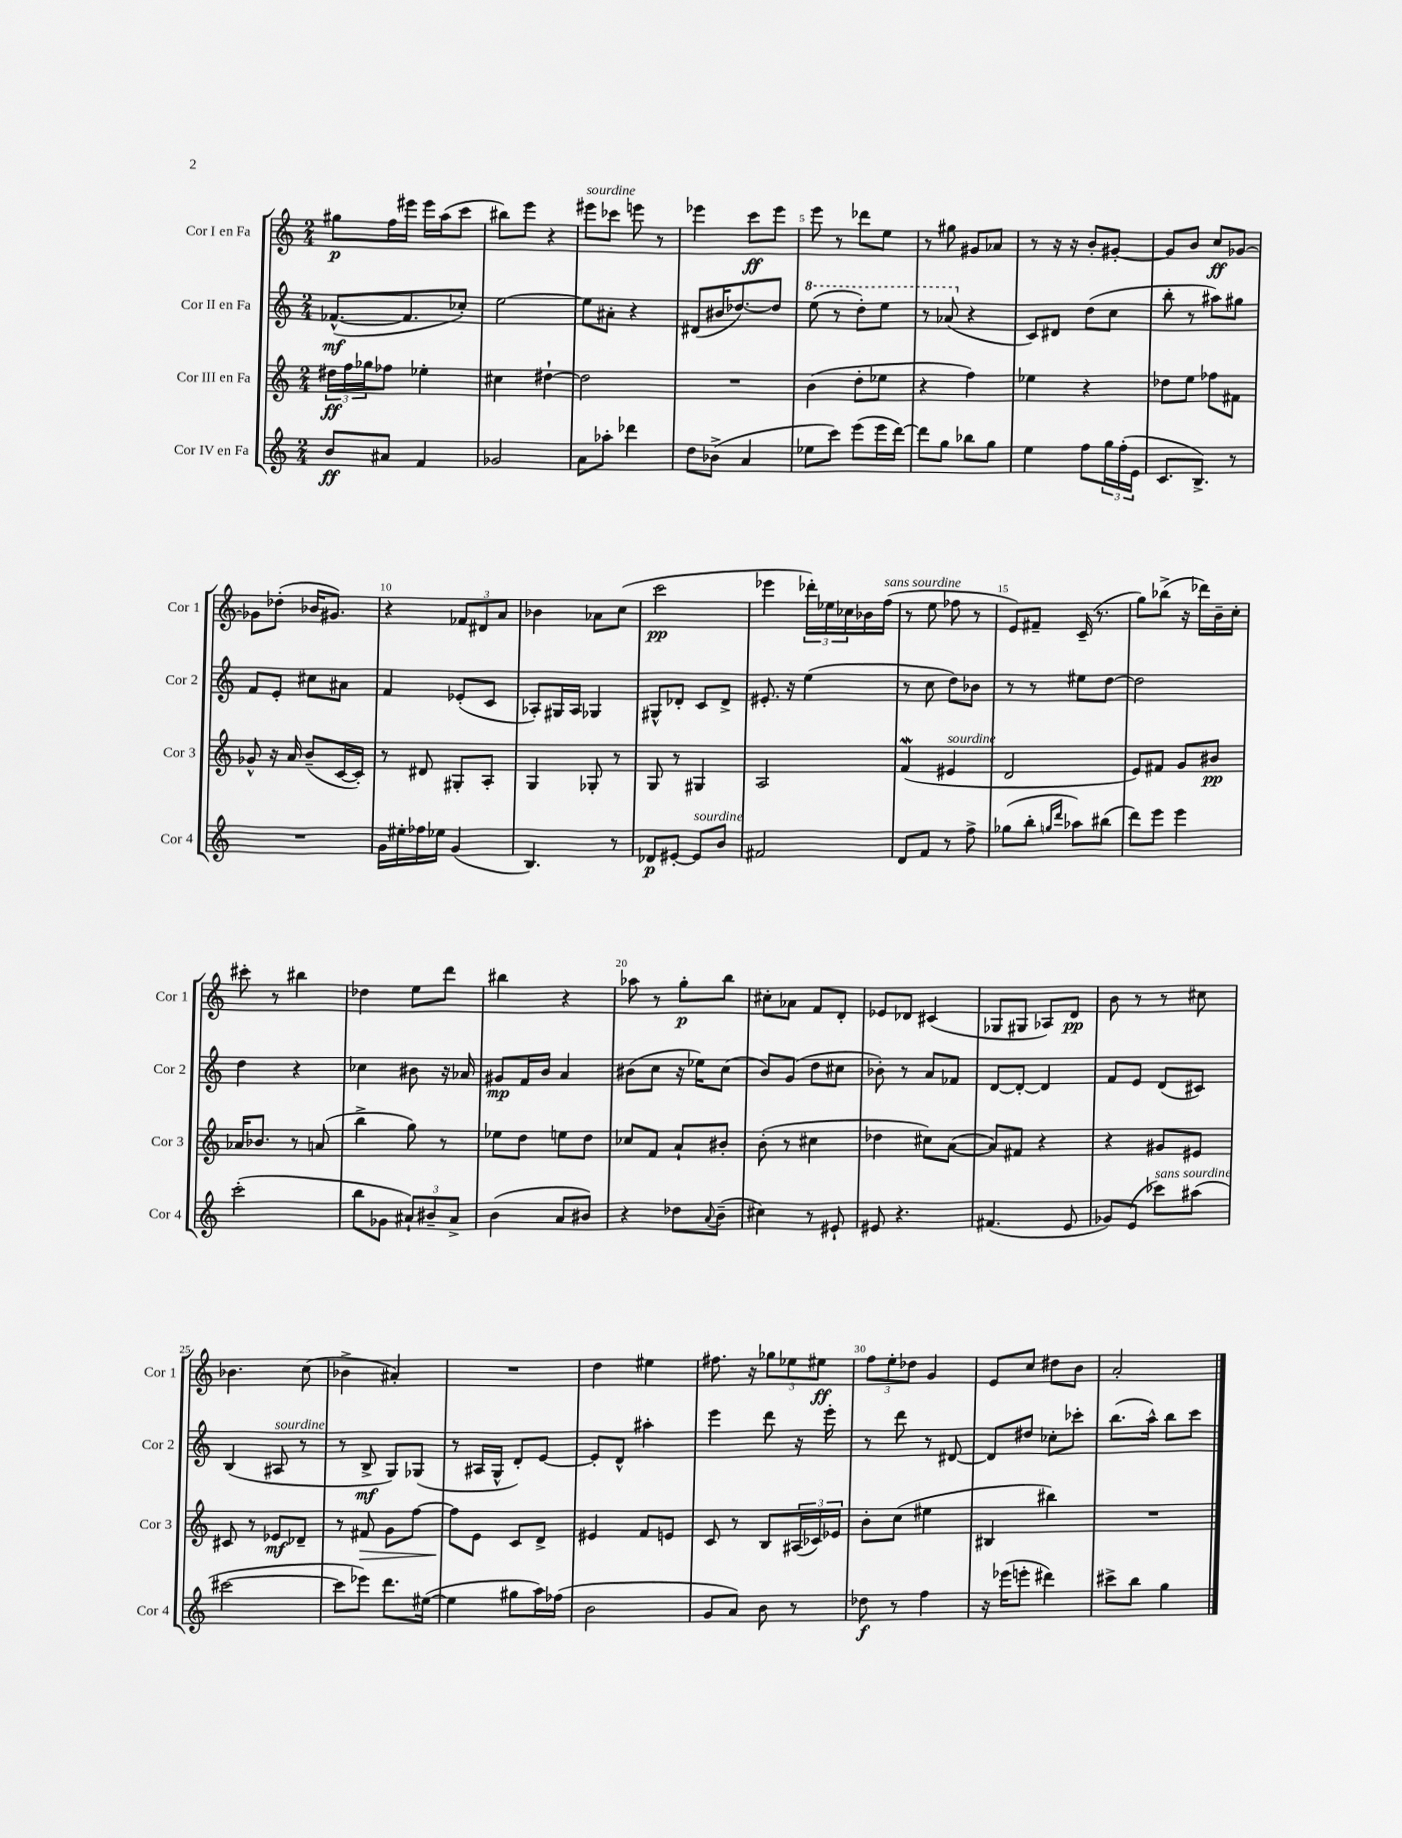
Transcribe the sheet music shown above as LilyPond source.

<<
\new StaffGroup <<
\new Staff = "s0" \with { instrumentName = "Cor I en Fa" shortInstrumentName = "Cor 1" } {
    \clef treble \key c \major \numericTimeSignature \time 2/4
    gis''8\p f''16 eis'''16 eis'''16 a''16( c'''8 |
    bis''8) e'''8 r4 |
    eis'''8^\markup { \italic "sourdine" } ces'''8 e'''8 r8 |
    ees'''4 c'''8\ff ees'''8 |
    e'''8 r8 des'''8 e''8 |
    r8 gis''8 gis'8 aes'8 |
    r8 r16 r16 b'8-. gis'8~-. |
    gis'8 b'8 c''8\ff ges'8~ |
    ges'8 des''8-.( bes'16 gis'8.) |
    r4 \tuplet 3/2 { fes'8 dis'8 a'8 } |
    bes'4 aes'8 c''8( |
    c'''2\pp |
    ees'''4 \tuplet 3/2 { des'''16-.) ees''16 ces''16 } bes'16 f''16^\markup { \italic "sans sourdine" }( |
    r8 e''8 fes''8 r8 |
    e'8) fis'8-- c'16--( r8. |
    g''8) bes''8->( r16 des'''16) b'16-- c''16-. |
    cis'''8-. r8 bis''4 |
    des''4 e''8 d'''8 |
    bis''4 r4 |
    aes''8 r8 g''8-.\p b''8 |
    cis''8-. aes'8 f'8 d'8-. |
    ees'8 des'8 cis'4( |
    ges8 gis8 aes8) d'8\pp |
    b'8 r8 r8 cis''8 |
    bes'4. c''8( |
    bes'4-> ais'4-.) |
    R2 |
    d''4 eis''4 |
    fis''8. r16 \tuplet 3/2 { ges''8 ees''8 eis''8\ff } |
    \tuplet 3/2 { f''8 e''8-. des''8 } g'4 |
    e'8 c''8 dis''8 b'8 |
    a'2-. \bar "|." |
}
\new Staff = "s1" \with { instrumentName = "Cor II en Fa" shortInstrumentName = "Cor 2" } {
    \clef treble \key c \major \numericTimeSignature \time 2/4
    fes'8.~-^\mf( fes'8. ces''8-.) |
    e''2~ |
    e''8 ais'8-. r4 |
    dis'8( bis'16 des''8.~) des''8 |
    \ottava #1 e'''8( r8 d'''8-.) e'''8 |
    r8 aes''8( \ottava #0 r4 |
    c'8) dis'8 d''8( c''8 |
    b''8-. r8 ais''8) gis''8 |
    f'8 e'8-. cis''8 ais'8 |
    f'4 ees'8-.( c'8 |
    aes8-.) gis16 aes16 ges4 |
    gis8-^ des'8-. c'8 des'8-> |
    eis'8.-. r16 e''4( |
    r8 c''8 d''8) bes'8 |
    r8 r8 eis''8 d''8~ |
    d''2 |
    d''4 r4 |
    ces''4 bis'8 r16 aes'16 |
    gis'8\mp f'16 b'16 a'4 |
    bis'8( c''8 r16 ees''16) c''8( |
    b'8) g'8( d''8 cis''8 |
    bes'8-.) r8 a'8 fes'8 |
    d'8~ d'8~-. d'4 |
    f'8 e'8 d'8( cis'8) |
    b4( ais8^\markup { \italic "sourdine" } r8 |
    r8 b8->\mf g8) ges8( |
    r8 ais16 g16-^ d'8-.) e'8~ |
    e'8-. d'8-^ ais''4-. |
    e'''4 d'''8 r16 e'''16-. |
    r8 d'''8 r8 dis'8~ |
    dis'8 dis''8 ces''8-. ces'''8-. |
    b''8.( a''16-^) b''8 c'''8 \bar "|." |
}
\new Staff = "s2" \with { instrumentName = "Cor III en Fa" shortInstrumentName = "Cor 3" } {
    \clef treble \key c \major \numericTimeSignature \time 2/4
    \tuplet 3/2 { dis''16\ff f''16 ges''16 } fes''8 ees''4-. |
    cis''4 dis''4~-! |
    dis''2 |
    R2 |
    b'4( d''8-. ees''8 |
    r4 f''4) |
    ees''4 r4 |
    des''8 e''8 fes''8 fis'8 |
    ges'8-^ r16 a'16 b'8--( c'16~ c'16-.) |
    r8 dis'8 gis8-. a8-. |
    g4 ges8-. r8 |
    g8 r8 gis4 |
    a2 |
    f'4\mordent( eis'4^\markup { \italic "sourdine" } |
    d'2 |
    e'8) fis'8 g'8 bis'8\pp |
    aes'16 bes'8. r8 a'8( |
    b''4-> g''8) r8 |
    ees''8 d''8 e''8 d''8 |
    ces''8 f'8 a'8-! bis'8-. |
    b'8-.( r8 cis''4 |
    des''4 cis''8) a'8~( |
    a'8) fis'8 r4 |
    r4 gis'8 eis'8 |
    cis'8 r8 ees'8\mf des'8-- |
    r8 fis'8\> g'8 f''8~ |
    f''8\! e'8 c'8 d'8-> |
    eis'4 f'8 e'8 |
    c'8 r8 b8 \tuplet 3/2 { ais16( ces'16) ees'16 } |
    b'8-. c''8( eis''4 |
    bis4 bis''4) |
    R2 \bar "|." |
}
\new Staff = "s3" \with { instrumentName = "Cor IV en Fa" shortInstrumentName = "Cor 4" } {
    \clef treble \key c \major \numericTimeSignature \time 2/4
    b'8\ff ais'8 f'4 |
    ges'2 |
    a'8 aes''8-. des'''4 |
    d''8 bes'8->( a'4 |
    ees''8 c'''8) e'''8( e'''16 d'''16~) |
    d'''8 g''8 bes''8 g''8 |
    e''4 f''8 \tuplet 3/2 { g''16 f''16-.( e'16 } |
    c'8. b8.->) r8 |
    R2 |
    g'16 eis''16-. fes''16 ees''16 g'4( |
    b4.) r8 |
    des'8\p eis'8~-. eis'8^\markup { \italic "sourdine" } b'8 |
    fis'2 |
    d'8 f'8 r8 f''8-> |
    ges''8( b''8-. \grace { g''16 d'''16 } aes''8) bis''8( |
    d'''8) e'''8 e'''4 |
    c'''2-.( |
    b''8 ges'8 \tuplet 3/2 { ais'8-!) bis'8-- ais'8-> } |
    b'4( a'8 bis'8) |
    r4 des''8 \appoggiatura { a'8 } b'8--( |
    cis''4) r8 eis'8-! |
    eis'8 r4. |
    fis'4.( e'8 |
    ges'8) e'8( ces'''8^\markup { \italic "sans sourdine" }) ais''8( |
    cis'''2~ |
    cis'''8 ees'''8) d'''8. eis''16~( |
    eis''4 gis''8 a''16) fes''16( |
    b'2 |
    g'8 a'8) b'8 r8 |
    des''8\f r8 f''4 |
    r16 ees'''16( e'''8-. dis'''4) |
    cis'''8-> b''8 g''4 \bar "|." |
}
>>
>>
\layout { \context { \Score \override BarNumber.break-visibility = ##(#f #t #t) barNumberVisibility = #(every-nth-bar-number-visible 5) } }
